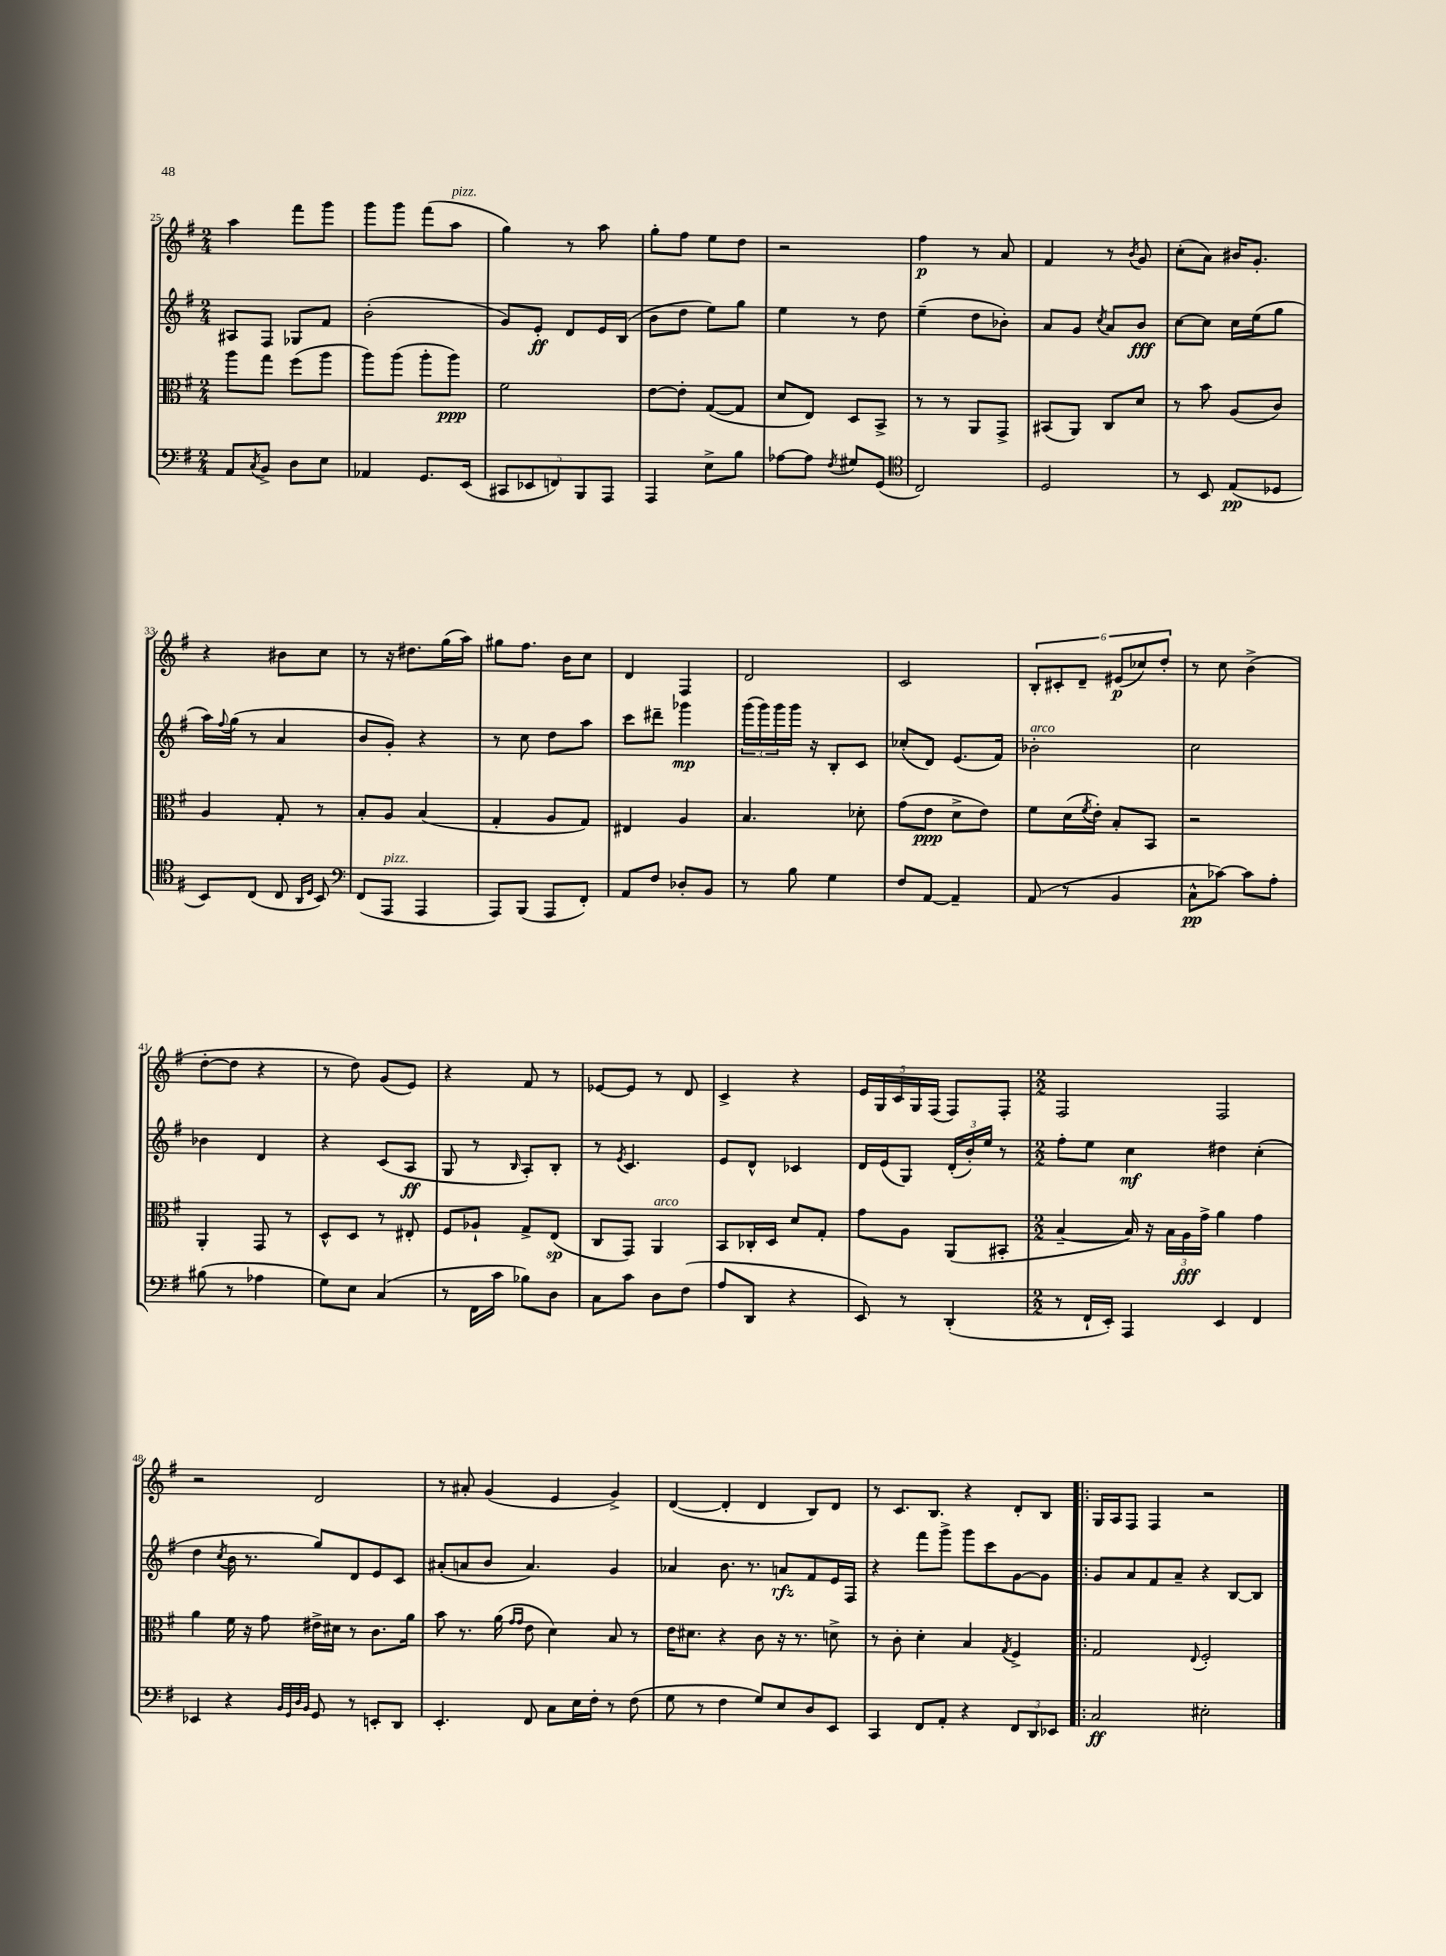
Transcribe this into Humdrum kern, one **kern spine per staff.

**kern	**kern	**kern	**kern
*staff4	*staff3	*staff2	*staff1
*clefF4	*clefC3	*clefG2	*clefG2
*k[f#]	*k[f#]	*k[f#]	*k[f#]
*M2/4	*M2/4	*M2/4	*M2/4
8AA	8aa	8A#	4aa
8qC	.	.	.
8BB^	8gg	8F#	.
8D	(8ff#	8G-	8fff#
8E	8aa	8f#	8ggg
=	=	=	=
4AA-	8aa)	(2b'	8ggg
.	(8aa	.	8ggg
8.GG	8aa'	.	(8fff#
.	8aa)	.	8aa
(16EE	.	.	.
=	=	=	=
10CC#	2f#	8g)	4gg)
10EE-	.	.	.
.	.	8e'	.
10FF)	.	.	.
.	.	8d	8r
10BBB	.	.	.
.	.	16e	8aa
10AAA	.	.	.
.	.	(16B	.
=	=	=	=
4AAA	[8e	8b	8gg'
.	8e']	8dd	8ff#
8E^	([8G	8ee)	8ee
8B	8G]	8gg	8dd
=	=	=	=
[8A-	8d	4ee	2r
8A-]	8E)	.	.
8qF#	.	.	.
8G#	8D	8r	.
(8GG	8BB^	8dd	.
=	=	=	=
*clefC4	*	*	*
2C)	8r	(4ee~	4ff#
.	8r	.	.
.	8AA	8dd	8r
.	8GG^	8b-')	8a
=	=	=	=
2D	(8BB#	8a	4f#
.	8AA)	8g	.
.	.	8qcc	.
.	8C	8a	8r
.	.	.	8qb
.	8d	8b	8g
=	=	=	=
8r	8r	[8cc	(8cc'
8BB	8b	8cc]	8a)
(8E	(8A	16cc	16b#
.	.	(16ee	8.g'
8D-	8c)	8gg	.
=	=	=	=
8BB)	4A	16aa)	4r
.	.	8qqff#	.
.	.	(16gg	.
(8C	.	8r	.
8C	8G'	4a	8b#
16qqAA	.	.	.
16qqD	.	.	.
8BB)	8r	.	8cc
=	=	=	=
*clefF4	*	*	*
(8FF#	8B'	8b	8r
8AAA	8A	8g')	16r
.	.	.	8.dd#
4AAA	(4B	4r	.
.	.	.	(16gg
.	.	.	16aa)
=	=	=	=
8AAA)	4G'	8r	8gg#
(8BBB	.	8cc	8.ff#
8AAA	8A	8dd	.
.	.	.	16b
8FF#')	8G)	8aa	8cc
=	=	=	=
8AA	4E#	8ccc	4d
8F#	.	8ddd#~	.
8D-'	4A	4ggg-	4F#
8BB	.	.	.
=	=	=	=
8r	4.B	(24ggg	2d
.	.	24ggg)	.
.	.	24ggg	.
8B	.	16ggg	.
.	.	16r	.
4G	.	8B'	.
.	8d-'	8c	.
=	=	=	=
8F#	(8g	(8cc-'	2c
[8AA	8e	8d)	.
4AA~]	8d^	(8.e	.
.	8e)	.	.
.	.	16f#)	.
=	=	=	=
(8AA	8f#	2b-'	12B'
.	.	.	12c#'
8r	(16d	.	.
.	.	.	12d~
.	8qf#	.	.
.	16e')	.	.
4BB	8B'	.	(12e#
.	.	.	12cc-)
.	8BB	.	.
.	.	.	12dd'
=	=	=	=
8C^^	2r	2cc	8r
[8c-)	.	.	8cc
8c-]	.	.	(4b^
8A'	.	.	.
=	=	=	=
(8B#	4AA'	4b-	[8dd'
8r	.	.	8dd]
4A-	8GG	4d	4r
.	8r	.	.
=	=	=	=
8G)	8D^^	4r	8r
8E	8D	.	8dd)
(4C	8r	(8c	(8g
.	8E#'	8A	8e)
=	=	=	=
8r	8F#	8G	4r
16FF#	8A-`	8r	.
16c	.	.	.
.	.	16qqB	.
8B-)	8G^	8A')	8f#
8D	(8E	8B'	8r
=	=	=	=
8C	8C	8r	[8e-
.	.	8qe	.
8c	8GG)	4.c	8e-]
8D	4AA	.	8r
(8F#	.	.	8d
=	=	=	=
8A	8BB	8e	4c^
8DD	16C-'	8d^^	.
.	16D	.	.
4r	8d	4c-	4r
.	8G'	.	.
=	=	=	=
8EE)	8g	16d	20e
.	.	.	20G
.	.	(16e	.
.	.	.	20c
8r	8A	8G)	.
.	.	.	20G
.	.	.	(20F#
(4DD'	(8AA	(24d'	8F#)
.	.	24b')	.
.	.	24ee	.
.	8BB#'	8r	8F#'
=	=	=	=
*M2/2	*M2/2	*M2/2	*M2/2
8r	[4B~	8ff#'	2F#
16FF#`	.	8ee	.
16EE')	.	.	.
4AAA	16B])	4cc	.
.	16r	.	.
.	24B	.	.
.	24A	.	.
.	24g^	.	.
4EE	4a	4dd#	2F#
4FF#	4g	(4cc'	.
=	=	=	=
4EE-	4a	4dd	2r
.	.	8qcc	.
4r	16f#	16b	.
.	16r	8.r	.
.	8g	.	.
32qqBB	.	.	.
32qqGG	.	.	.
32qqD	.	.	.
32qqBB	.	.	.
8GG	16e#^	8gg)	2d
.	16d#	.	.
8r	8r	8d	.
8EE'	8.c	8e	.
8DD	.	8c	.
.	16a	.	.
=	=	=	=
4.EE'	8b	(8a#'	8r
.	8.r	8a	8a#'
.	.	8b	(4g
.	(16a	.	.
.	16qqg	.	.
.	16qqg	.	.
8FF#	8e	4.a)	.
8C	4d)	.	4e
16E	.	.	.
16F#'	.	.	.
8r	8B	4g	4g^)
(8F#	8r	.	.
=	=	=	=
8G	16e	4a-	([4d
.	8.d#	.	.
8r	.	.	.
4F#	4r	8.b	4d']
.	.	8.r	.
8G)	8c	.	4d
8E	16r	8a	.
.	8.r	.	.
8D	.	8f#	8B)
8EE	8d^	16e	8d
.	.	16F#	.
=	=	=	=
4CC	8r	4r	8r
.	8c'	.	8.c
8FF#	4d'	8fff#	.
.	.	.	8.B
8AA'	.	8ggg^	.
4r	4B	8ggg	4r
.	.	8ccc	.
.	8qG	.	.
12FF#	4F#^	[8g	8d'
12DD	.	.	.
.	.	8g]	8B
12EE-	.	.	.
=!|:	=!|:	=!|:	=!|:
2C	2G	8g	16G
.	.	.	16A
.	.	8a	8F#
.	.	8f#	4F#
.	.	8a~	.
.	8qqE	.	.
2E#'	2F#'	4r	2r
.	.	[8B	.
.	.	8B]	.
==	==	==	==
*-	*-	*-	*-
